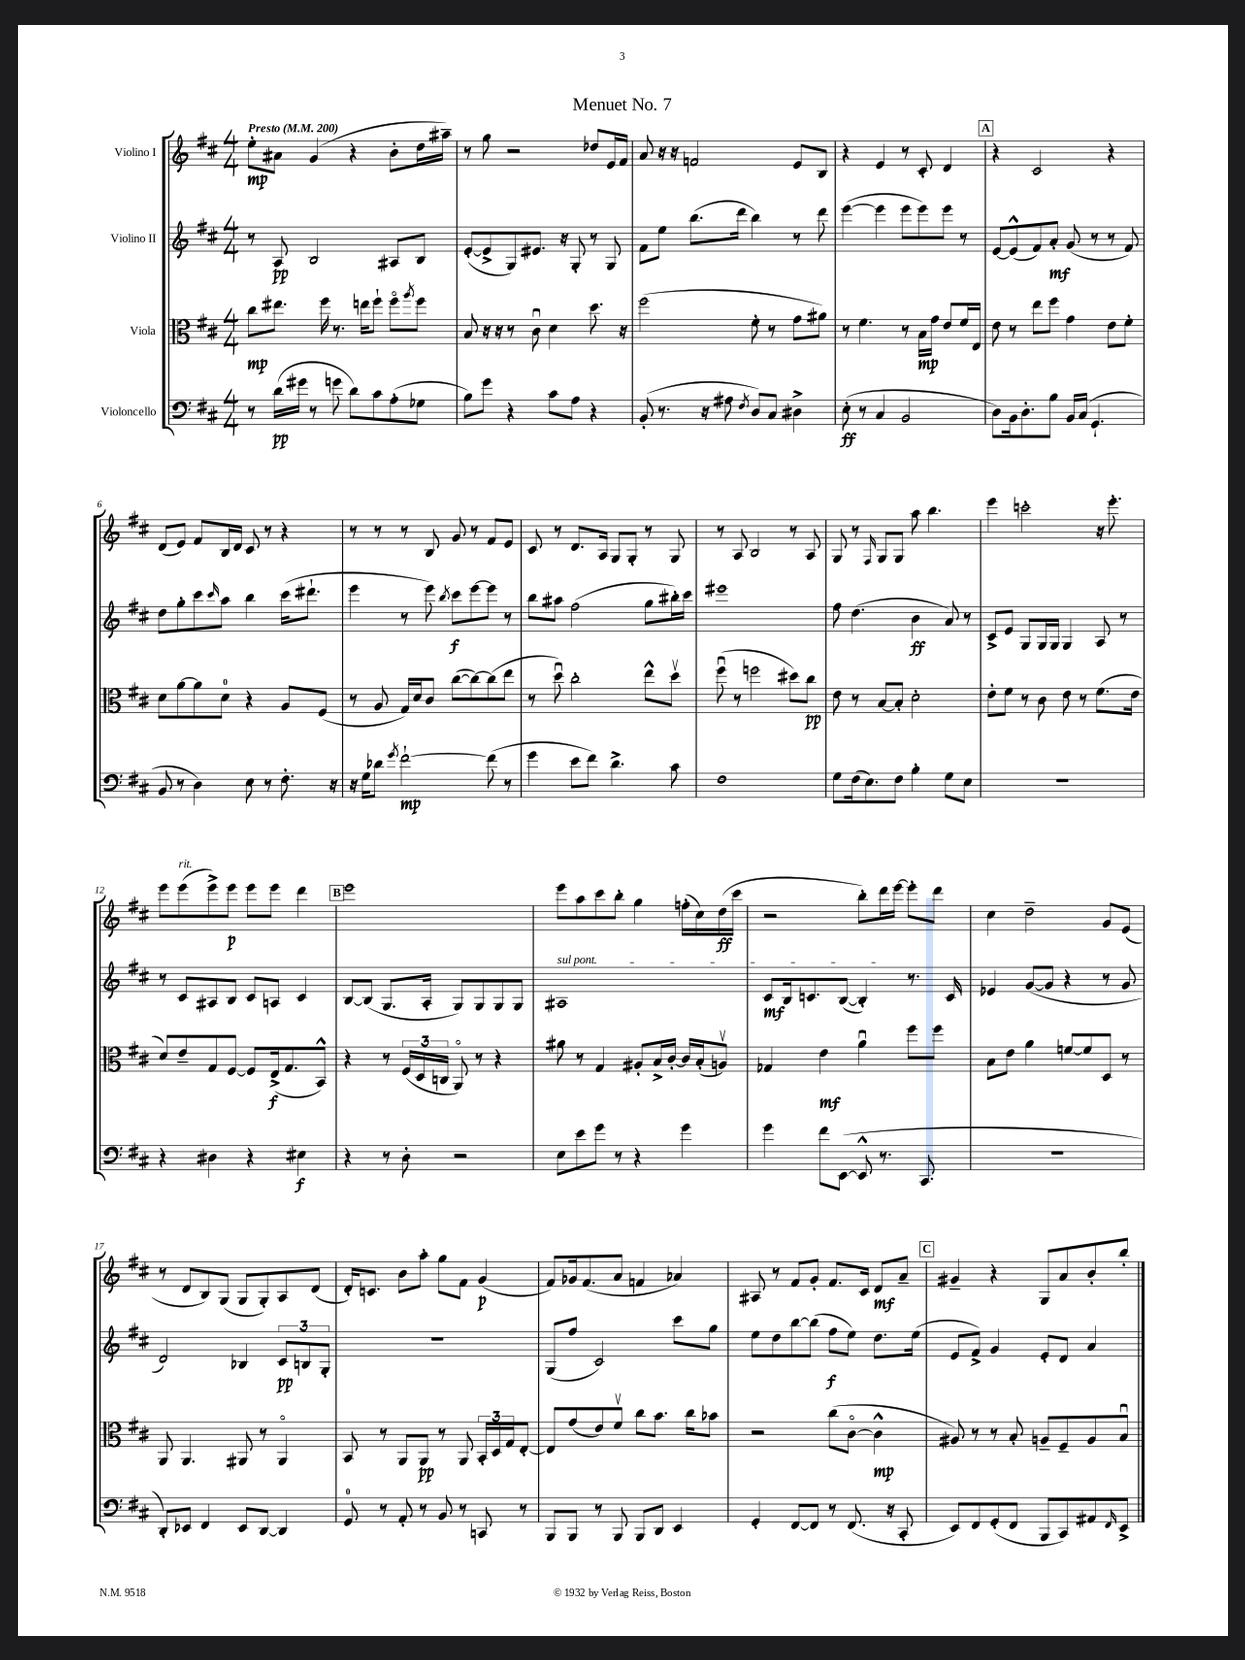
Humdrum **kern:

**kern	**kern	**kern	**kern
*staff4	*staff3	*staff2	*staff1
*clefF4	*clefC3	*clefG2	*clefG2
*k[f#c#]	*k[f#c#]	*k[f#c#]	*k[f#c#]
*M4/4	*M4/4	*M4/4	*M4/4
*MM200	*MM200	*MM200	*MM200
8r	8cc#\L	8r	8ee'\L
(16d\LL	8.ee#\J	8A/	8a#\J
16g#\JJ	.	.	.
8r	.	2B/	(4g/
.	16ff#\	.	.
8g\	8.r	.	.
8d\L)	.	.	4r
.	16ee\LK	.	.
8c#\	8ff#`\J	.	.
(8A'\	8ff#o\L	8A#/L	8b'\L
.	8qaa/	.	.
8G-\J	8ff#\J	8B/J	16dd\L
.	.	.	16aa#~\JJ)
=	=	=	=
8B\L)	8B/	([8e'/L	8r
8g\J	16r	8e^/]	8gg\
.	16r	.	.
4r	8r	8G/)	2r
.	8c#u\	8.e#/J	.
8c#\L	4d\	.	.
.	.	16r	.
8A\J	.	8G'/	.
4r	8.dd\	8r	8dd-/L
.	.	8G/	16e/L
.	16r	.	16f#/JJ
=	=	=	=
(8BB'/	(2ff#\	8f#\L	8a/
8.r	.	8ee\J	16r
.	.	.	16r
.	.	(8.bb\L	2f/
16r	.	.	.
8A#\	.	.	.
.	.	16ddd\Jk	.
8qF#/	.	.	.
8D/L)	8f#'\	4bb\)	.
8C#/J	8r	.	.
4D#^\	8g\L	8r	8e/L
.	8a#\J)	8ddd\	8B/J
=	=	=	=
(8E'\	8r	([4eee\	4r
8r	4.f#\	.	.
4C#/	.	4eee\]	4e/
2BB/	8r	8eee\L	8r
.	16B\LL	8eee\)	8c#'/
.	16g\JJ	.	.
.	8e/L	8eee\J	4d/
.	16f#/L	8r	.
.	16E/JJ	.	.
=	=	=	=
8D\L)	8e\	[8e/L	4r
16BB\k	8r	(8e^^/]	.
8.D'\	.	.	.
.	8ee\L	8f#/)	2c#/
8B\J	8ff#\J	8a'/J	.
16BB/LL	4g\	(8g/	.
(16C#/JJ	.	.	.
4.GG`/	.	8r	.
.	8e\L	8r	4r
.	8f#'\J	8f#/)	.
=	=	=	=
8BB/	8d\L	8dd\L	(8d/L
8r	[8a\	8gg'\	8e/J)
4D\)	8a\]	8ccc#\	8f#/L
.	.	16qqccc#/	.
.	8d\J	8aa\J	16B/L
.	.	.	16d/JJ
8E\	4r	4bb\	8c#/
8r	.	.	8r
8.F#'\	8A/L	(16ccc#\LK	4r
.	.	8.ddd#`\J	.
.	(8F#/J	.	.
16r	.	.	.
=	=	=	=
16r	8r	4eee\	8r
16G\LK	.	.	.
8d-\J	8A/	.	8r
8qg/	.	.	.
[2f#`\	16G/LL)	8r	8r
.	16d/J	.	.
.	8c#/J	8eee\)	8B/
.	.	8qbb/	.
.	([8cc#\L	8ccc#\L	8g/
.	8cc#\_)	[8eee\	8r
(8f#\]	(8cc#\]	8eee\]J	8f#/L
8r	8ee\J	8r	8e/J
=	=	=	=
4g\	8r	8bb\L	8c#/
.	8ddu\)	8aa#\J	8r
8e\L	2cc#'\	(2ff#\	8.d/L
8f#\J)	.	.	.
.	.	.	16A/Jk
4.d^\	.	.	8G/L
.	.	.	8G'/J
.	8ee^^\L	8gg\L	8r
8c#\	8ddv\J	16bb#'\L)	8G/
.	.	16ccc#\JJ	.
=	=	=	=
1F#	(8ff#u\	1eee#	8r
.	8r	.	8A/
.	2ff\	.	2B/
.	8dd#\L)	.	8r
.	8cc#\J	.	8A/
=	=	=	=
8G\L	8e\	8ff#\	8G/
(16F#\k	8r	(4.dd\	8r
8.E\)	.	.	.
.	.	.	16qqF#/
.	[8B/L	.	8G/L
8F#\J	8B'/]J	.	8G/J
4B'\	2d'\	4b\	8aa\
.	.	.	4.bb\
8G\L	.	8a/)	.
8E\J	.	8r	.
=	=	=	=
1r	8e'\L	8c#^/L	4eee\
.	8f#\J	8e/J	.
.	8r	8G/L	2ccc'\
.	8c#\	16G/L	.
.	.	16G/JJ	.
.	8e\	4G/	.
.	8r	.	.
.	(8.f#\L	8A/	16r
.	.	.	8.eee'\
.	.	8r	.
.	16e\Jk	.	.
=	=	=	=
4r	8d/L)	8r	8eee\L
.	8e~/	8c#/L	(8eee\
4D#\	8G/	8A#/	8eee^\)
.	[8F#/J	8B/J	8eee\J
4r	8F#/]L	8c#/L	8eee\L
.	(16E^/k	8A/J	8eee\J
.	8.G/	.	.
4E#\	.	4c#/	4ddd\
.	8BB^^/J)	.	.
=	=	=	=
4r	4r	[8B/L	1eee
.	.	(8B/]J	.
8r	8r	8.G/L	.
8D'\	(24F#/LL	.	.
.	24D/	.	.
.	.	16A'/Jk	.
.	24C/JJ	.	.
2r	8AAo/)	8G/L)	.
.	8r	8G/	.
.	4r	8G/	.
.	.	8G/J	.
=	=	=	=
8E\L	8a#\	1A#	8eee\L
8e\	8r	.	8aa\
8g\J	4G/	.	8ccc#\
8r	.	.	8bb'\J
4r	8A#'/L	.	4gg\
.	16B^/L	.	.
.	[16c#'/JJ	.	.
4g\	16c#/]LL	.	(16ff'\LL
.	(16B'/J	.	16cc#\)
.	8Av/J)	.	(16dd\
.	.	.	16ccc#\JJ
=	=	=	=
4g\	4G-/	8c#/L	2r
.	.	16B/k	.
.	.	8.c/	.
8f#\L	4e\	.	.
([8EE\J	.	([8B/J	.
8EE^^/]	4au\	4B'/])	8bb'\L)
8.r	.	.	16ddd\L
.	.	.	[16eee\JJ
.	8ff#\L	8.r	8eee'\]L
8.CC#/	.	.	.
.	8ff#\J	.	8ddd\J
.	.	16c/	.
=	=	=	=
1r	8B\L	4e-/	4cc#\
.	8e\J	.	.
.	4a\	([8g/L	2dd~\
.	.	8g/]J	.
.	[8f/L	4r	.
.	8f/]	.	.
.	8D/J	8r	8g/L
.	8r	8g/	(8e/J
=	=	=	=
8DD'/L)	8AA/	2d/)	8r
8EE-/J	4.AA/	.	8d/L
4FF#/	.	.	8B/)
.	.	.	(8G/J
8EE-/L	8AA#/	4B-/	8G/L
[8DD/J	8r	.	8G'/)
4DD/]	4AA#o/	12c#/L	8A/
.	.	12B/	.
.	.	.	(8d/J
.	.	12G'/J	.
=	=	=	=
8GG/	8BB/	1r	16d'/LK)
.	.	.	8.c/J
8r	8r	.	.
8AA'/	8AA/L	.	8b\L
8r	8AA/J	.	8aa'\J
8BB/	8r	.	8gg\L
8r	8AA/	.	8f#\J
8CC/	24BB'/LL	.	(4g/
.	24D/	.	.
.	24G/J	.	.
8r	[8E'/J	.	.
=	=	=	=
8BBB/L	8E/]L	(8G/L	8f#/L)
8BBB/J	(8g/	8ff#/J	16g-/k
.	.	.	(8.f#/
8r	8e/)	2c#/)	.
8BBB/	8f#v/J	.	8a/J
8BBB/L	8cc#\L	.	4f/
8DD/J	8.b\J	.	.
4EE/	.	8ccc#\L	4a-/)
.	16cc#\LK	.	.
.	8b-\J	8gg\J	.
=	=	=	=
4GG'/	2r	8ee\L	8A#/
.	.	8dd\	8r
[8FF#/L	.	[8bb\	8f#/L
8FF#/]J	.	(8bb\]J	8g'/J
8r	(8cc#\L	8ff#\L	8.f#/L
(8.FF#/	[8c#o\J	8ee\J)	.
.	.	.	16c#/Jk
.	4c#^^\]	8.dd\L	8d/L
16r	.	.	.
8CC#'/	.	.	8a~/J
.	.	(16ee\Jk	.
=	=	=	=
8EE/L)	8A#/)	8e/L	4g#~/
8FF#/	8r	8f#^/J)	.
(8GG'/	8r	4g/	4r
8FF#/J	8B'/	.	.
8BBB/L	8A~/L	8e'/L	8G/L
8CC#/)	8F#~/	8d/J	8a/
8AA#/	8A/	4a/	8b'/
16qqFF#/	.	.	.
8EE^/J	8Bu/J	.	8bb'/J
==	==	==	==
*-	*-	*-	*-
